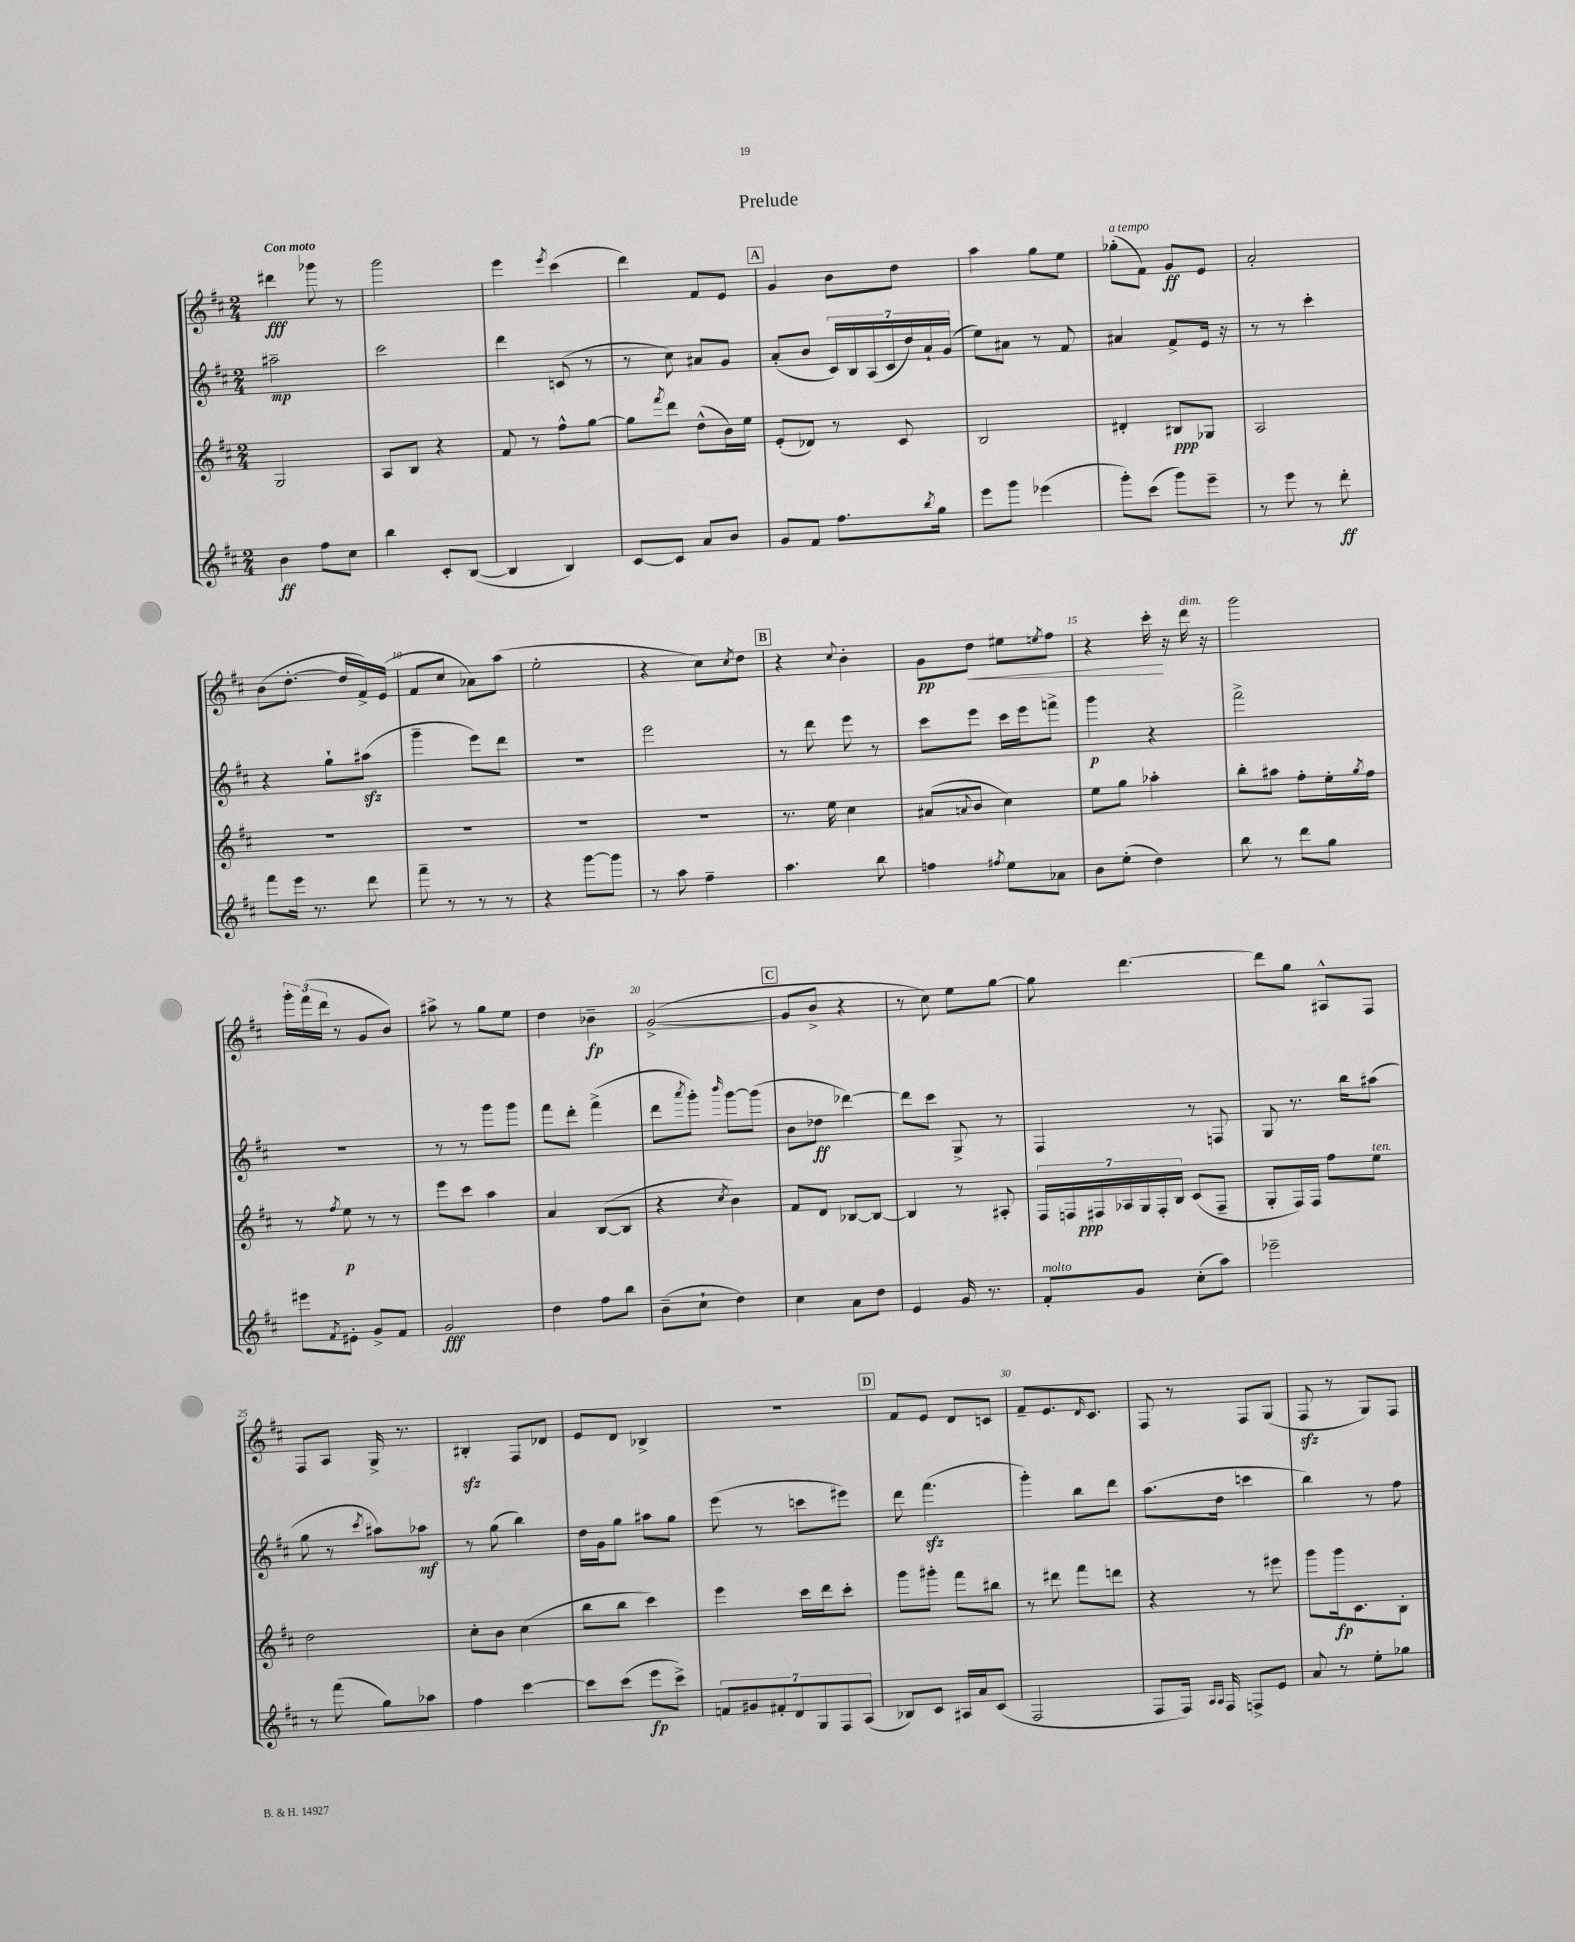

**kern	**kern	**kern	**kern
*staff4	*staff3	*staff2	*staff1
*clefG2	*clefG2	*clefG2	*clefG2
*k[f#c#]	*k[f#c#]	*k[f#c#]	*k[f#c#]
*M2/4	*M2/4	*M2/4	*M2/4
4b	2G	2aa#~	4ddd#
8ff#	.	.	8ggg-
8cc#	.	.	8r
=	=	=	=
4bb	8A	2ccc#	2ggg
.	8B	.	.
8c#'	4r	.	.
([8B	.	.	.
=	=	=	=
4B]	8f#	4ddd	4eee
.	8r	.	.
.	.	.	8qeee
4B)	8ff#^^	(8c	(4ccc#
.	[8gg	8r	.
=	=	=	=
[8c#	8gg]	8r	4ddd)
.	8qfff#	.	.
8c#]	8ddd	8cc#)	.
8a	(8dd^^	8a#	8f#
8b	16b)	8g	8e
.	16ee	.	.
=	=	=	=
8g	(8e'	(8a'	4g
8f#	8d-)	8b	.
8.ff#	8r	28c#)	8b
.	.	28B	.
.	.	(28A	.
.	.	28c#	.
.	8c#	.	8dd
.	.	28dd)	.
.	.	28a`	.
8qbb	.	.	.
16gg	.	.	.
.	.	(28g	.
=	=	=	=
8eee	2B	8ee)	4aa
8ggg	.	8a#	.
(4eee-	.	8r	8gg
.	.	8f#	8ee
=	=	=	=
8ggg')	4d#'	4a#	(8gg-'
(8ccc#	.	.	8f#)
8ggg)	8B#	8f#^	8g
8eee~	8G-	16e	8e
.	.	16r	.
=	=	=	=
8r	2A	8r	2a'
8eee	.	8r	.
8r	.	4ccc#'	.
8ddd'	.	.	.
=	=	=	=
8fff#	2r	4r	(8b
16eee	.	.	[8.dd'
8.r	.	.	.
.	.	8gg`	.
.	.	.	16dd]
8ddd	.	(8aa#	16f#^)
.	.	.	(16e
=	=	=	=
8fff#~	2r	4ggg~	8f#
8r	.	.	8cc#
8r	.	8eee)	8a-)
8r	.	8ddd	(8aa
=	=	=	=
4r	2r	2r	2ee'
[8ggg	.	.	.
8ggg]	.	.	.
=	=	=	=
8r	2r	2eee	4r
8aa	.	.	.
4ff#~	.	.	8cc#)
.	.	.	8qcc#
.	.	.	8dd
=	=	=	=
4.aa	8.r	8r	4r
.	.	8ddd	.
.	16ee	.	.
.	.	.	8qqcc#
.	4cc#	8eee	4b'
8bb	.	8r	.
=	=	=	=
4ff	(8a#	8ccc#	8g
.	8qqa	.	.
.	8b	8eee	8dd
8qff#	.	.	.
8ee	4cc#)	16ccc#	8ee#
.	.	16eee	.
.	.	.	8qee
8a-	.	8fff^	8ff#
=	=	=	=
8b	8ee	4ggg	4r
(8ee'	8gg	.	.
4dd)	4aa-'	4r	16ccc#'
.	.	.	16r
.	.	.	16ddd
.	.	.	16r
=	=	=	=
8bb	8bb'	2fff#^	2ggg
8r	8aa#	.	.
8ddd	8ff#'	.	.
8gg	16ee'	.	.
.	8qgg	.	.
.	16ff#	.	.
=	=	=	=
8eee#	8r	2r	24ggg'
.	.	.	(24fff#
.	.	.	24ddd
8qf#	8qff#	.	.
8e#'	8ee	.	8r
8g^	8r	.	8g
8f#	8r	.	8b)
=	=	=	=
2g	8eee	8r	8aa#^
.	8ccc#	8r	8r
.	4aa	8ggg	8gg
.	.	8ggg	8ee
=	=	=	=
4dd	4a	8fff#	4dd
.	.	8ddd'	.
8ff#	([8B	(4fff#^	4b-~
8bb	8B]	.	.
=	=	=	=
(8b~	4r	8ddd	([2g^
.	.	8qaaa	.
8cc#`	.	8ggg')	.
.	8qcc#	16qqbbb	.
4dd)	4b)	[8ggg	.
.	.	(8ggg]	.
=	=	=	=
4cc#	8f#	8b	8g]
.	8d	8dd-	8b^
8a	[8B-	[4ddd-)	4r
8dd	8B-_	.	.
=	=	=	=
4e	4B-]	8ddd-]	8r
.	.	8ccc#	8cc#)
16g	8r	8G^	8ee
8.r	.	.	.
.	8A#'	8r	[8gg
=	=	=	=
8f#'	28F#	4F#	8gg]
.	28F	.	.
.	28F#	.	.
.	28A-	.	.
8g	.	.	[4.ddd
.	28G	.	.
.	28F#'	.	.
.	28B	.	.
(8cc#'	(8c#	8r	.
8aa)	8F#~	8F	.
=	=	=	=
2eee-~	8G'	8G	8ddd]
.	16F#)	8.r	8gg
.	16F#	.	.
.	8ff#	.	8A#^^
.	.	16bb	.
.	8ee	(8aa#	8F#
=	=	=	=
8r	2dd	8gg	8F#
(8fff#	.	8r	8A
.	.	8qccc#	.
8gg)	.	8aa#)	16G^
.	.	.	8.r
8aa-	.	8aa-	.
=	=	=	=
4ff#	8cc#'	8r	4B#'
.	8b	(8gg	.
[4ccc#	(4cc#	4bb)	8F#
.	.	.	8d-
=	=	=	=
8ccc#]	8bb	16dd	8e
.	.	16g	.
(8ccc#	8bb	8gg	8d
8eee	4ccc#)	8aa#	4B-^
8ccc#^)	.	8gg	.
=	=	=	=
14f	4eee	(8eee	2r
14g#	.	.	.
.	.	8r	.
14f#'	.	.	.
14d	.	.	.
.	16ccc#	8ccc	.
14G	.	.	.
.	16ddd	.	.
14F#	.	.	.
.	8ccc#'	8eee#)	.
(14A	.	.	.
=	=	=	=
8B-)	8ggg	8ddd	8f#
8c#	8ggg#'	(4.fff#	8e
16A#	8fff#	.	8d
16a	.	.	.
(8c#	8bb#	.	8c
=	=	=	=
2F#	8r	4ggg')	8f#~
.	8ddd#	.	8.e
.	8fff#	8bb	.
.	.	.	16qqd
.	.	.	8.c#
.	8ddd	8ddd	.
=	=	=	=
8F#	4r	(8.aa	8F#
16F#)	.	.	8r
16qqA	.	.	.
16qqA	.	.	.
16F#	.	16dd	.
8F^	8r	4ccc	8F#
8e	8eee#	.	(8G
=	=	=	=
8a	8ggg	4bb)	8F#
8r	16ggg	.	8r
.	8.c#	.	.
8ee'	.	8r	8G)
8gg-	8B'	8ff#	8F#
==	==	==	==
*-	*-	*-	*-
